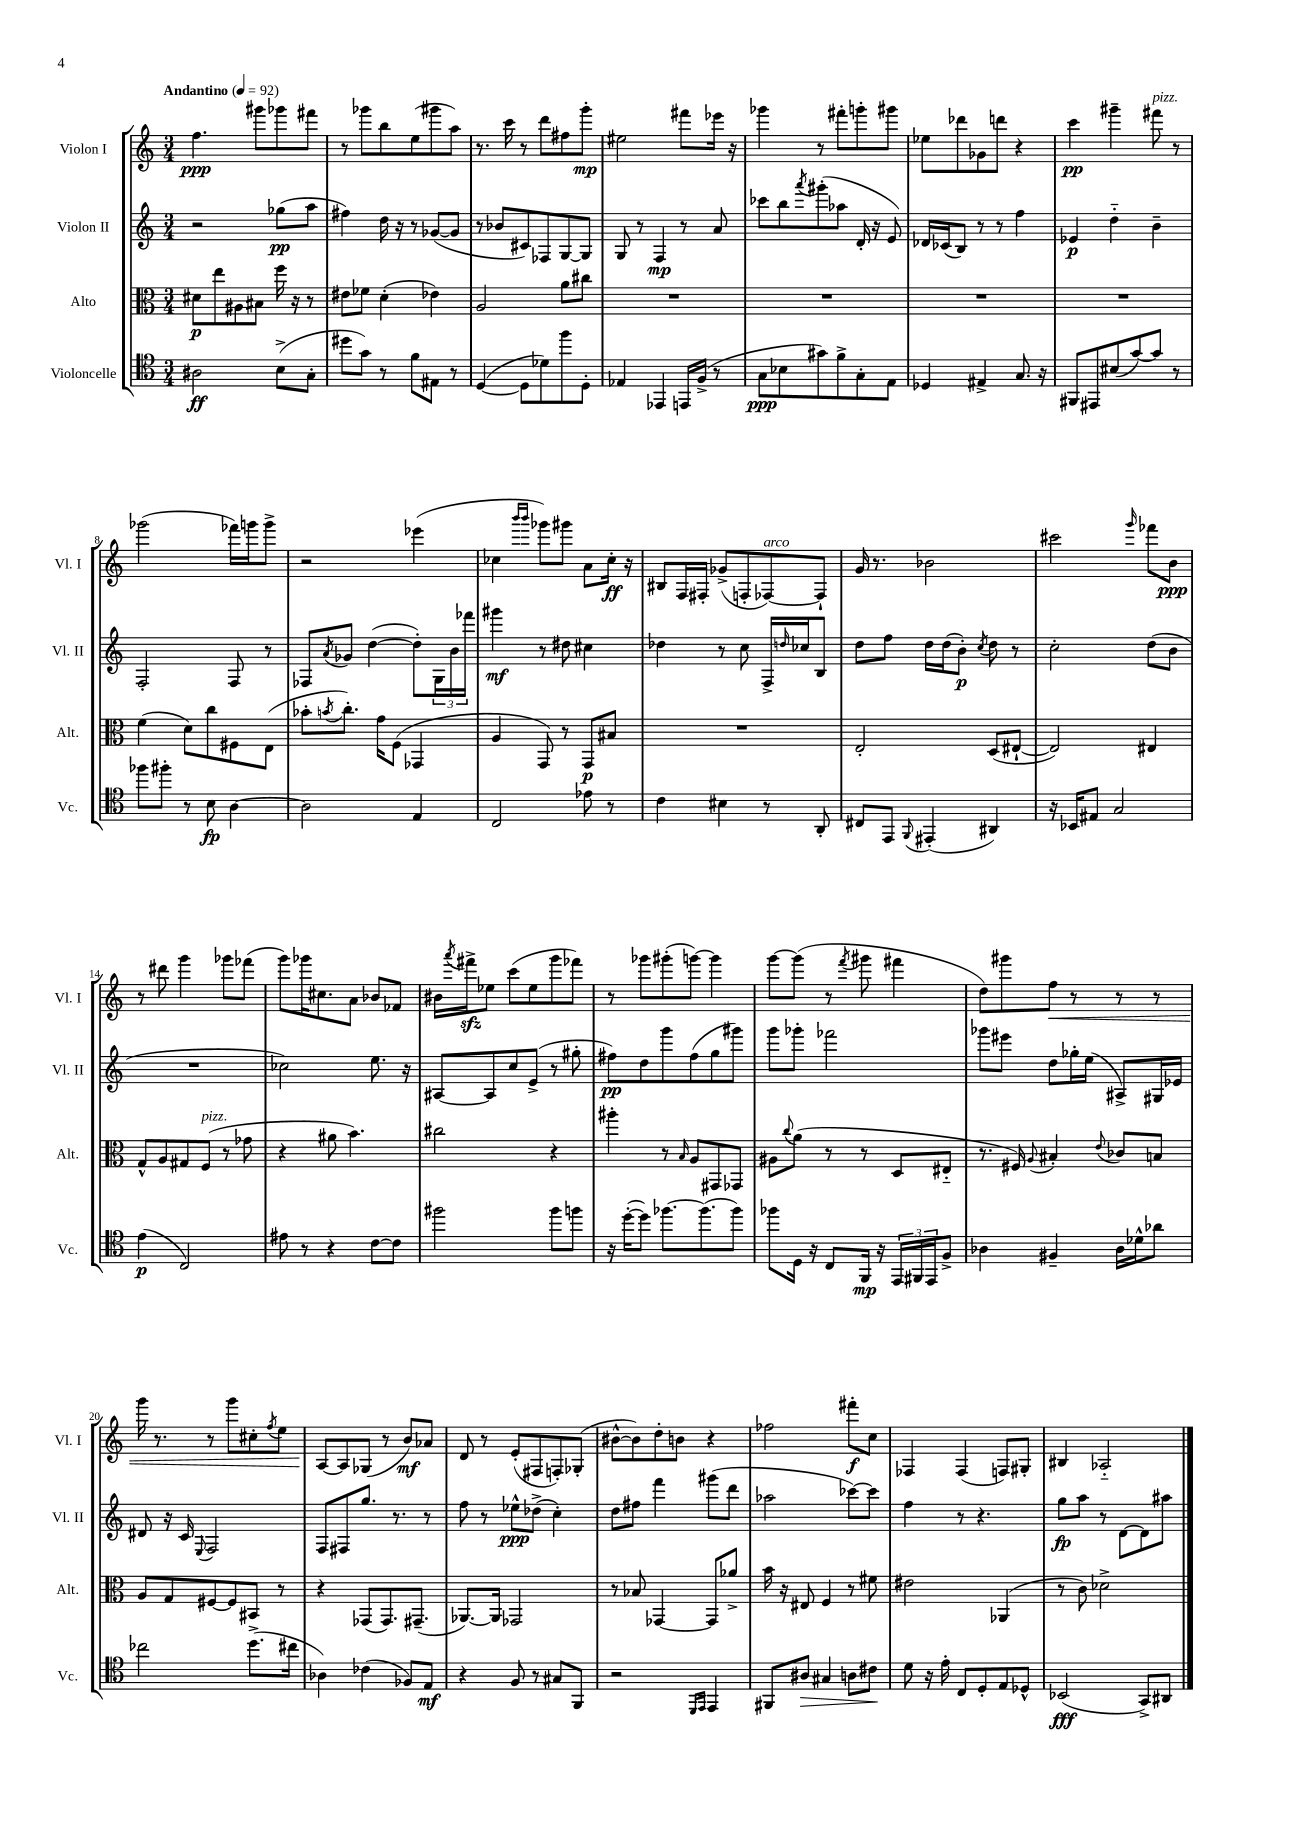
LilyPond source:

<<
\new StaffGroup <<
\new Staff = "s0" \with { instrumentName = "Violon I" shortInstrumentName = "Vl. I" } {
    \clef treble \key c \major \numericTimeSignature \time 3/4 \tempo "Andantino" 4 = 92
    f''4.\ppp gis'''8 ges'''8 fis'''8 |
    r8 ges'''8 b''8 e''8( gis'''8 a''8) |
    r8. c'''16 r8 d'''8 fis''8 g'''8-.\mp |
    eis''2 fis'''8 ees'''16 r16 |
    ges'''4 r8 fis'''8-. g'''8-. gis'''8 |
    ees''8 des'''8 ges'8 d'''8 r4 |
    c'''4\pp gis'''4-- fis'''8^\markup { \italic "pizz." } r8 |
    ges'''2( fes'''16) g'''16 g'''8-> |
    r2 ees'''4( |
    ces''4 \grace { b'''16 b'''16 } ges'''8) gis'''8 a'8 ces''16-.\ff r16 |
    bis8 f16 fis16-. ges'8->( f8-. fes8~^\markup { \italic "arco" }) fes8-! |
    g'16 r8. bes'2 |
    cis'''2 \grace { g'''16 } fes'''8 b'8\ppp |
    r8 dis'''8 g'''4 ges'''8 fes'''8( |
    g'''8) ges'''16 cis''8. a'8 bes'8 fes'8 |
    bis'16 \acciaccatura { a'''8 } fis'''16->\sfz ees''8 c'''8( ees''8 g'''8 fes'''8) |
    r8 ges'''8 gis'''8-.( g'''8~) g'''4 |
    g'''8~ g'''8( r8 \acciaccatura { f'''8 } gis'''8 fis'''4 |
    d''8) gis'''8 f''8\< r8 r8 r8 |
    g'''16 r8. r8 g'''8 cis''8-. \acciaccatura { f''8 } e''8 |
    a8~\! a8 ges8( r8 b'8\mf) aes'8 |
    d'8 r8 e'8-.( fis8 f8-.) ges8-.( |
    bis'8~-^ bis'8) d''8-. b'8 r4 |
    fes''2 fis'''8-.\f c''8 |
    fes4 fes4( f8) gis8-. |
    bis4 aes2-_ \bar "|." |
}
\new Staff = "s1" \with { instrumentName = "Violon II" shortInstrumentName = "Vl. II" } {
    \clef treble \key c \major \numericTimeSignature \time 3/4
    r2 ges''8\pp( a''8 |
    fis''4) d''16 r16 r8 ges'8~( ges'8 |
    r8 bes'8 cis'8) fes8 g8~ g8 |
    g8 r8 f4\mp r8 a'8 |
    ces'''8 b''8 \acciaccatura { a'''8 } gis'''8-.( aes''8 d'16-. r16 e'8) |
    des'16 ces'16( b8) r8 r8 f''4 |
    ees'4\p d''4-_ b'4-- |
    f2-. f8 r8 |
    fes8 \acciaccatura { a'8 } ges'8 d''4~( d''8-.) \tuplet 3/2 { g16 b'16 fes'''16 } |
    gis'''4\mf r8 dis''8 cis''4 |
    des''4 r8 c''8 f16-> \grace { d''16 } ces''16 b8 |
    d''8 f''8 d''16 d''16( b'8-.\p) \acciaccatura { c''8 } d''8 r8 |
    c''2-. d''8( b'8 |
    R2. |
    ces''2) e''8. r16 |
    ais8~ ais8 c''8 e'8->( r8 gis''8-. |
    fis''8\pp) d''8 g'''8 fis''8( g''8 gis'''8) |
    g'''8 ges'''8-. fes'''2 |
    ges'''8 eis'''8 d''8 ges''16-. e''16( ais8->) gis16 ees'16 |
    dis'8 r16 c'16 \appoggiatura { e8 } f2 |
    f8 fis8 g''8. r8. r8 |
    f''8 r8 ees''8-^\ppp des''8->( c''4-.) |
    d''8 fis''8 f'''4 gis'''8( d'''8 |
    aes''2 ces'''8~) ces'''8 |
    f''4 r8 r4. |
    g''8\fp a''8 r8 d'8~ d'8 ais''8 \bar "|." |
}
\new Staff = "s2" \with { instrumentName = "Alto" shortInstrumentName = "Alt." } {
    \clef alto \key c \major \numericTimeSignature \time 3/4
    dis'8\p e''8 ais8 bis8 f''16 r16 r8 |
    eis'8 fes'8 d'4-.( ees'4) |
    a2 a'8 cis''8 |
    R2. |
    R2. |
    R2. |
    R2. |
    f'4( d'8) c''8 fis8 e8( |
    bes'8-. \acciaccatura { b'8 } c''8.-.) g'16 f8( ges,4 |
    a4 g,8) r8 g,8\p bis8 |
    R2. |
    e2-. d8( eis8~-! |
    eis2) eis4 |
    g8-^ a8 gis8 f8^\markup { \italic "pizz." }( r8 ges'8 |
    r4 ais'8 b'4.) |
    cis''2 r4 |
    ais''4-. r8 \grace { b16 } a8 gis,8 ges,8 |
    ais8 \appoggiatura { c''8 } a'8( r8 r8 d8 eis8-_ |
    r8. fis16) \appoggiatura { a8 } bis4-. \appoggiatura { e'8 } ces'8 b8 |
    a8 g8 fis8~ fis8 bis,8 r8 |
    r4 ges,8( ges,8.) gis,8.--( |
    aes,8.~) aes,16 ges,2 |
    r8 bes8 ges,4~ ges,8 aes'8-> |
    b'16 r16 eis8 f4 r8 fis'8 |
    eis'2 aes,4( |
    r8 c'8) des'2-> \bar "|." |
}
\new Staff = "s3" \with { instrumentName = "Violoncelle" shortInstrumentName = "Vc." } {
    \clef tenor \key c \major \numericTimeSignature \time 3/4
    ais2\ff b8->( g8-. |
    dis''8 g'8) r8 f'8 eis8 r8 |
    d4~( d8 des'8) f''8 d8-. |
    ees4 ees,4 e,16 f16->( r8 |
    g8\ppp bes8 gis'8) f'8-> g8-. e8 |
    des4 eis4-> g8. r16 |
    fis,8 eis,8 bis8( g'8~) g'8 r8 |
    fes''8 fis''8-. r8 b8\fp a4~ |
    a2 e4 |
    c2 ees'8 r8 |
    c'4 bis4 r8 a,8-. |
    cis8 e,8 \appoggiatura { f,8 } eis,4-.( ais,4) |
    r16 bes,16 eis8 g2 |
    e'4\p( c2) |
    eis'8 r8 r4 c'8~ c'8 |
    fis''2 fis''8 f''8 |
    r16 d''16~-.( d''8) fes''8.~ fes''8.( fes''8) |
    fes''8 d16 r16 c8 f,16\mp r16 \tuplet 3/2 { e,16 fis,16 e,16 } f8-> |
    aes4 fis4-- aes16 des'16-^ aes'8 |
    ces''2 d''8.->( cis''16 |
    aes4) ces'4( fes8) e8\mf |
    r4 f8 r8 gis8 f,8 |
    r2 \grace { d,16 e,16 } e,4 |
    fis,8 ais8\> gis4 a8 cis'8\! |
    d'8 r16 e'16-. c8 d8-. e8 des8-^ |
    bes,2\fff( g,8->) ais,8 \bar "|." |
}
>>
>>
